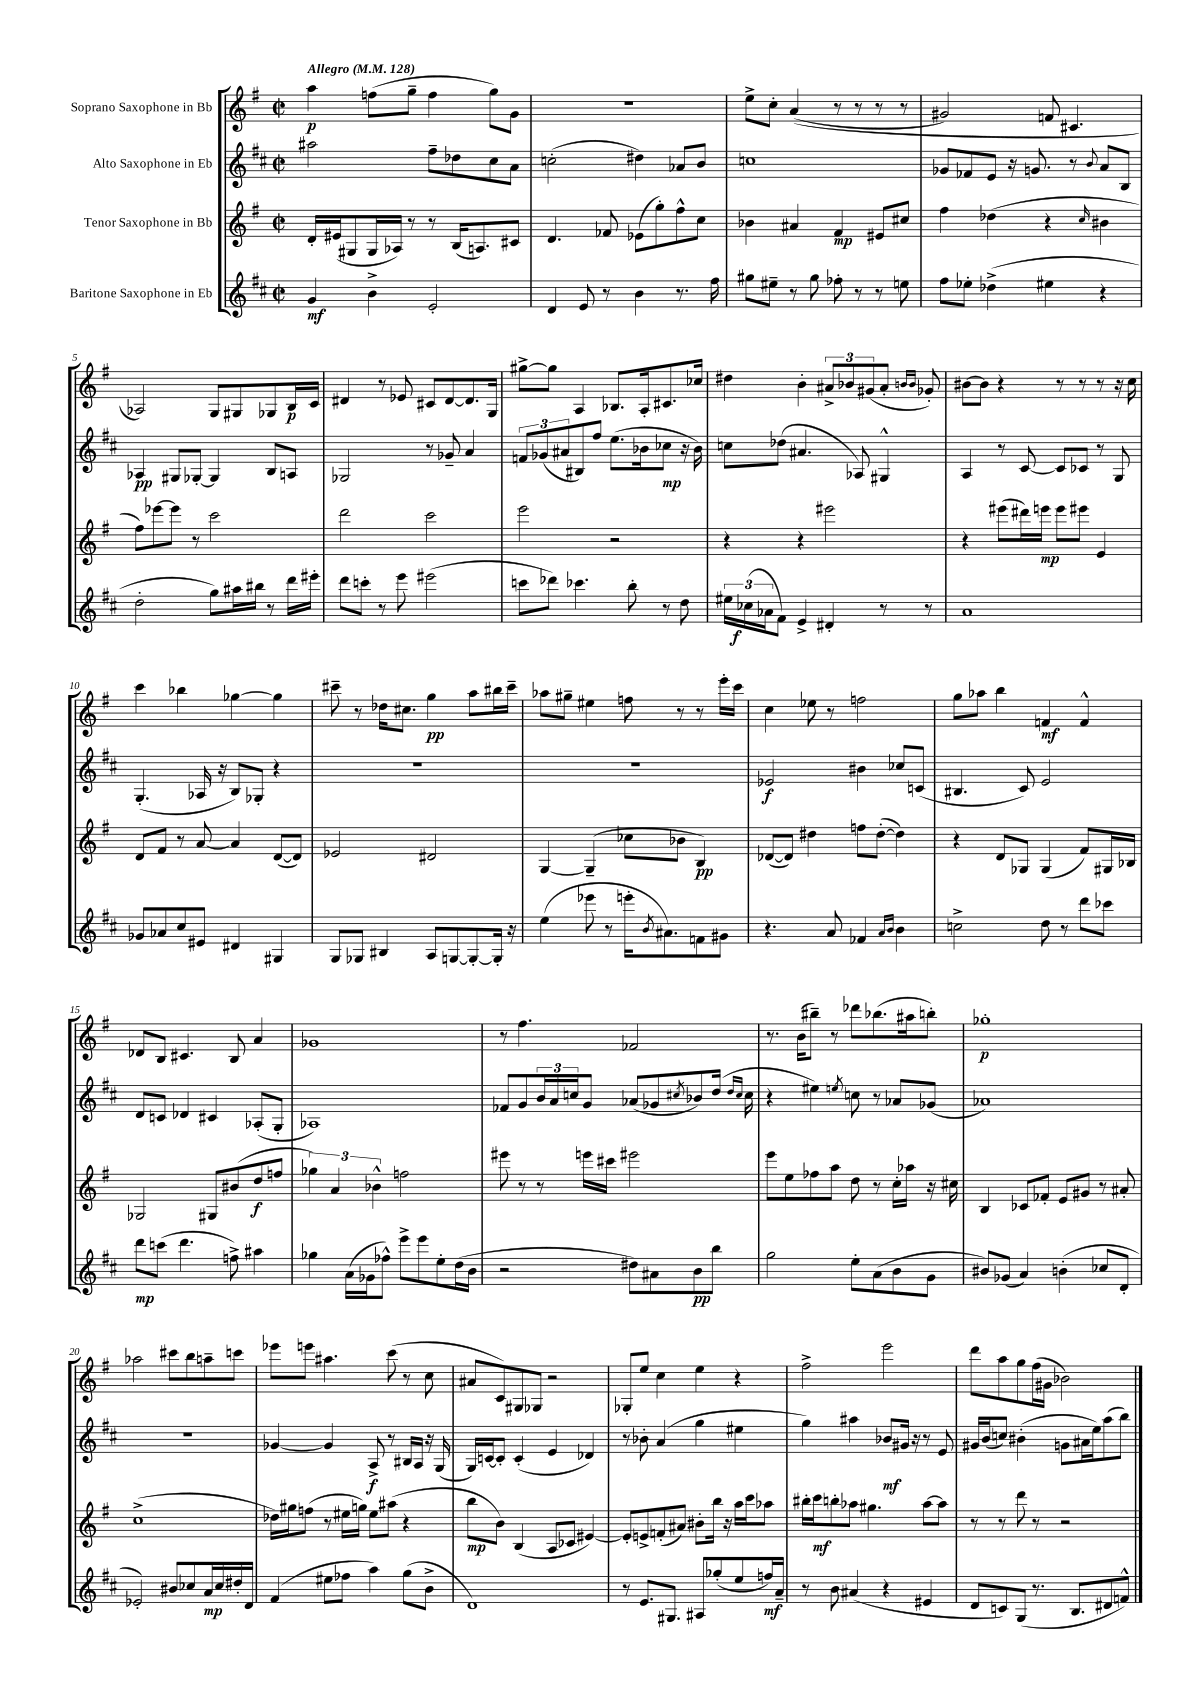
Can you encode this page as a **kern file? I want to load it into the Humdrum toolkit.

**kern	**kern	**kern	**kern
*staff4	*staff3	*staff2	*staff1
*clefG2	*clefG2	*clefG2	*clefG2
*k[f#c#]	*k[f#]	*k[f#c#]	*k[f#]
*M2/2	*M2/2	*M2/2	*M2/2
*met(c|)	*met(c|)	*met(c|)	*met(c|)
*MM128	*MM128	*MM128	*MM128
4g	16d'	2aa#	4aa
.	(16e#	.	.
.	8G#	.	.
4b^	16G#	.	(8ff
.	16A-)	.	.
.	8r	.	8gg~
2e'	8r	8ff#~	4ff
.	(16B	8dd-	.
.	8.A)	.	.
.	.	8cc#	8gg)
.	8c#	8a	8g
=	=	=	=
4d	4.d	(2cc'	1r
8e	.	.	.
8r	8f-	.	.
4b	(8e-	4dd#)	.
.	8gg')	.	.
8.r	8ff#^^	8a-	.
.	8cc	8b	.
16ff#	.	.	.
=	=	=	=
8gg#	4b-	1cc	8ee^
8ee#~	.	.	8cc'
8r	4a#	.	&((4a
8gg#	.	.	.
8ff-'	4f#	.	8r
8r	.	.	8r
8r	8e#	.	8r
8ee	8cc#	.	8r
=	=	=	=
8ff#	4ff#	8g-	2g#)
8ee-'	.	8f-	.
(4dd-^	(4dd-	8e	.
.	.	16r	.
.	.	8.g	.
4ee#	4r	.	8f
.	.	8r	4.c#
.	16qqcc	8qqb	.
4r	4b#	8a	.
.	.	8B	.
=	=	=	=
2dd'	8ff#)	4A-	2A-&)
.	[8eee-	.	.
.	8eee-]	8G#	.
.	8r	[8G-'	.
8gg)	2ccc	4G-]	8G
16aa#	.	.	8G#
16bb#	.	.	.
8r	.	8B	8G-
16ddd	.	8A	16B
16eee#'	.	.	16c
=	=	=	=
8ddd	2ddd	2G-	4d#
8ccc'	.	.	.
8r	.	.	8r
8eee	.	.	8e-
(2eee#	2ccc	8r	8c#
.	.	8g-~	[8d#
.	.	4a	8.d#]
.	.	.	16G
=	=	=	=
8ccc	2eee	12f	[8gg#^
.	.	(12g-	.
8ddd-)	.	.	8gg#]
.	.	12a#	.
4.ccc-	.	8B#)	4A
.	.	8ff#	.
.	2r	(8.ee	8.B-
8bb'	.	.	.
.	.	16b-	16A'
8r	.	8cc-	8.c#
8dd	.	16r	.
.	.	16b-)	16cc-
=	=	=	=
24ee#	4r	8cc	4dd#
(24cc-	.	.	.
24a-	.	.	.
8f#)	.	(8dd-	.
4e^	4r	4.a#	4b'
4d#'	2eee#	.	12a#^
.	.	.	12b-
.	.	8A-)	.
.	.	.	(12g#
8r	.	4G#^^	8a#'
.	.	.	16qqb
.	.	.	16qqb
8r	.	.	8g-')
=	=	=	=
1a	4r	4A	[8b#
.	.	.	8b#]
.	(8eee#	8r	4r
.	16ddd#)	[8c#	.
.	16eee	.	.
.	8eee	8c#]	8r
.	8eee#	8c-	8r
.	4e	8r	8r
.	.	8G	16r
.	.	.	16cc
=	=	=	=
8g-	8d	(4.G'	4ccc
8a-	8f#	.	.
8cc#	8r	.	4bb-
8e#	[8a	16A-	.
.	.	16r	.
4d#	4a]	8B)	[4gg-
.	.	8G-'	.
4G#	([8d	4r	4gg-]
.	8d])	.	.
=	=	=	=
8G	2e-	1r	8ccc#~
8G-	.	.	8r
4B#	.	.	16dd-
.	.	.	8.cc#
8A	2d#	.	4gg
[8G	.	.	.
8G'_	.	.	8aa
16G']	.	.	16bb#
16r	.	.	16ccc#~
=	=	=	=
(4ee	[4G	1r	8aa-
.	.	.	8gg#~
8eee-	(4G~]	.	4ee#
8r	.	.	.
16eee'	8cc-	.	8ff
8qb	.	.	.
8.a#)	.	.	.
.	8b-	.	8r
8f	4B)	.	8r
8g#	.	.	16eee'
.	.	.	16ccc
=	=	=	=
4.r	([8d-	2e-	4cc
.	8d-])	.	.
.	4dd#	.	8ee-
8a	.	.	8r
4f-	8ff	4b#	2ff
.	([8dd#'	.	.
16qqa	.	.	.
16qqb	.	.	.
4b	4dd#])	8cc-	.
.	.	(8c	.
=	=	=	=
2cc^	4r	4.B#	8gg
.	.	.	8aa-
.	8d	.	4bb
.	8G-	8c#)	.
8dd	(4G-	2e	4f
8r	.	.	.
8ddd	8f#)	.	4f^^
8ccc-	16G#	.	.
.	16B-	.	.
=	=	=	=
8ddd	2G-	8d	8d-
(8ccc	.	8c	8B
4.ddd	.	4d-	4.c#
.	8G#	4c#	.
8ff^)	(8b#	.	8B
4aa#	8dd	(8A-'	4a
.	8ff	8G'	.
=	=	=	=
4gg-	6gg-)	1A-)	1g-
.	6a	.	.
(16a	.	.	.
16g-	.	.	.
.	6b-^^	.	.
8ff-^^)	.	.	.
8eee^	2ff	.	.
8eee	.	.	.
8ee'	.	.	.
(16dd	.	.	.
16b	.	.	.
=	=	=	=
2r	8eee#	8f-	8r
.	8r	8g	4.ff#
.	8r	24b	.
.	.	24a	.
.	.	24cc	.
.	16eee	8g	.
.	16ccc#	.	.
8dd#)	2eee#	(8a-	2f-
8a#	.	8g-	.
.	.	8qcc#	.
8b	.	8b-)	.
8bb	.	(16dd	.
.	.	16qqdd	.
.	.	16qqcc#	.
.	.	16cc#	.
=	=	=	=
2gg	8eee	4r	8.r
.	8ee	.	.
.	.	.	(16b
.	8ff-	4ee#)	8bb#~)
.	8aa	.	8r
.	.	8qee	.
8ee'	8dd	8cc	8ddd-
(8a	8r	8r	(8.bb-
8b	16cc'	8a-	.
.	16aa-	.	16aa#
8g	16r	(8g-	8bb')
.	16cc#	.	.
=	=	=	=
8b#)	4B	1a-)	1gg-'
(8g-	.	.	.
4a)	8c-	.	.
.	8f-'	.	.
(4b'	8e	.	.
.	8g#	.	.
8cc-	8r	.	.
8d'	8a#'	.	.
=	=	=	=
2e-')	(1cc^	1r	2aa-
8b#	.	.	8ccc#
8cc-	.	.	8bb
16a	.	.	8aa~
16cc-	.	.	.
16dd#'	.	.	8ccc
16d	.	.	.
=	=	=	=
(4f#	16dd-)	[4g-	8eee-
.	16gg#	.	.
.	(8ff	.	8eee
8ee#	8r	4g-]	4.aa#
8ff-	16ee#	.	.
.	16gg)	.	.
4aa)	8ee#	8A^	.
.	(8aa#	8r	(8ccc
(8gg	4r	16B#	8r
.	.	16A	.
8b^	.	16r	8cc
.	.	(16G	.
=	=	=	=
1d)	8bb	16G)	8a#
.	.	[16c	.
.	8b)	8c']	8c)
.	(4B	(4c'	8G#
.	.	.	8G-
.	8A	4e	2r
.	8c-	.	.
.	[4e#)	4d-)	.
=	=	=	=
8r	8e#']	8r	8G-'
8.e	8e^	8b-'	8ee
.	(8f'	(4a	4cc
8.G#	.	.	.
.	8a#)	.	.
8A#	8b#'	4gg	4ee
(8gg-'	16bb	.	.
.	16r	.	.
8ee	16aa	4ee#	4r
.	16ccc	.	.
16ff)	8aa-	.	.
16a~	.	.	.
=	=	=	=
8r	16bb#'	4gg)	2ff#^
.	16ccc	.	.
8b	8bb'	.	.
(4a#	8aa-	4aa#	.
.	4.gg#	.	.
4r	.	8b-	2eee
.	.	16g#	.
.	.	16r	.
4e#	[8aa-	8r	.
.	8aa-]	8e	.
=	=	=	=
8d	8r	16g#	8ddd
.	.	(16b	.
8c)	8r	8cc)	8aa
(8G	8ddd	(4b#'	8gg
8.r	8r	.	(16ff#
.	.	.	16g#
.	2r	8g	2b-)
8.B	.	.	.
.	.	16a#	.
.	.	16ee)	.
8d#	.	(8aa	.
8f^^)	.	8bb)	.
==	==	==	==
*-	*-	*-	*-
